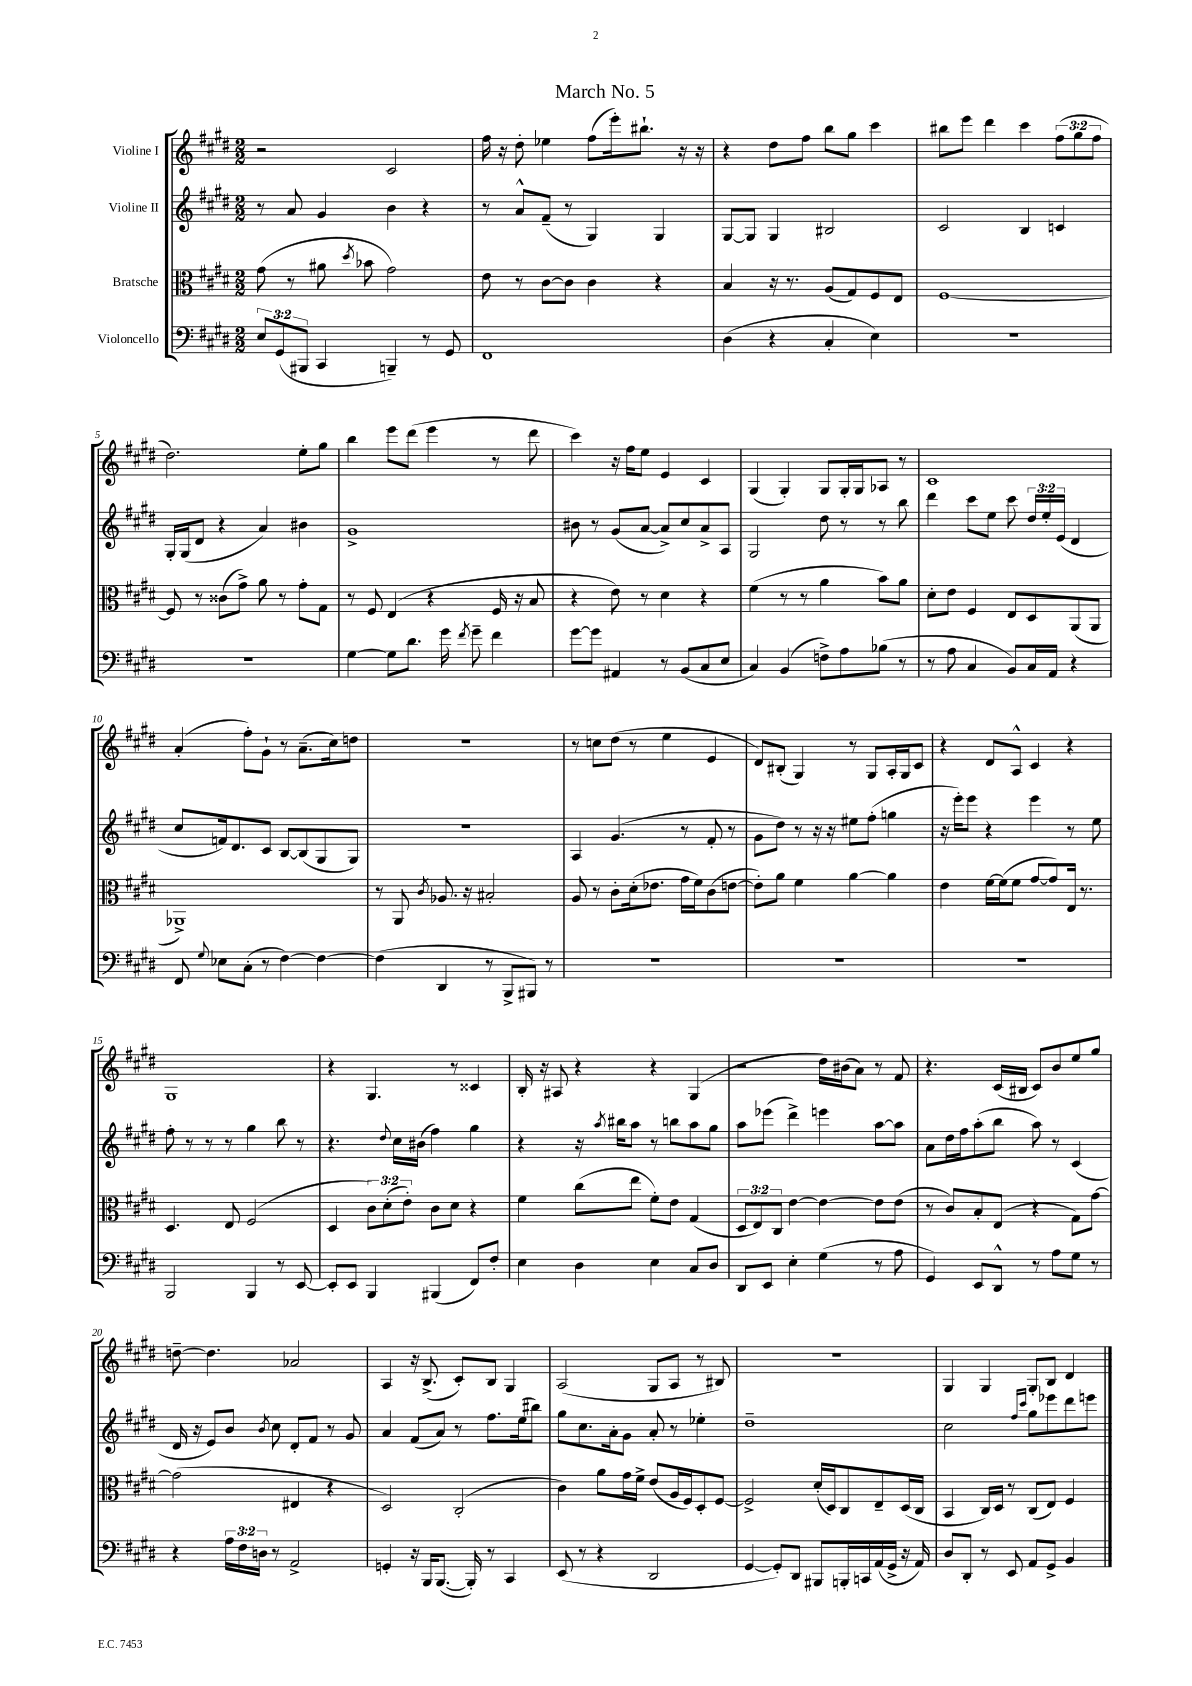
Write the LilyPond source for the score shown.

\header { title = "March No. 5" }
<<
\new StaffGroup <<
\new Staff = "s0" \with { instrumentName = "Violine I" } {
    \clef treble \key e \major \numericTimeSignature \time 2/2 \override Staff.TupletNumber.text = #tuplet-number::calc-fraction-text
    \autoBeamOff r2 cis'2 |
    fis''16 r16 dis''8-. ees''4 fis''8[( e'''16-.) bis''8.]-! r16 r16 |
    r4 dis''8[ fis''8] b''8[ gis''8] cis'''4 |
    bis''8[ e'''8] dis'''4 cis'''4 \tuplet 3/2 { fis''8[( gis''8 fis''8] } |
    dis''2.) e''8[-. gis''8] |
    b''4 e'''8[ dis'''8]( e'''4 r8 dis'''8 |
    cis'''4) r16 fis''16[ e''8] e'4 cis'4 |
    gis4( gis4-.) gis8[ gis16-. gis16 aes8] r8 |
    cis'1 |
    a'4-.( fis''8[-.) gis'8]-! r8 a'8.[--( cis''16) d''8] |
    r1 |
    r8 c''8[ dis''8]( r8 e''4 e'4 |
    dis'8[) bis8]-.( gis4) r8 gis8[ a16-. gis16 cis'8] |
    r4 dis'8[ a8]-^ cis'4 r4 |
    gis1 |
    r4 gis4. r8 cisis'4 |
    b16-. r16 ais8 r4 r4 gis4( |
    r2 dis''16[) bis'16( a'8]) r8 fis'8 |
    r4. cis'16[( bis16] cis'8[) b'8 e''8 gis''8] |
    d''8~-- d''4. aes'2 |
    a4 r16 b8.->( cis'8[-.) b8] gis4 |
    a2( gis8[ a8] r8 bis8) |
    R1 |
    gis4 gis4 gis8[-. b8] dis'4 \bar "|." |
}
\new Staff = "s1" \with { instrumentName = "Violine II" } {
    \clef treble \key e \major \numericTimeSignature \time 2/2 \override Staff.TupletNumber.text = #tuplet-number::calc-fraction-text
    \autoBeamOff r8 a'8 gis'4 b'4 r4 |
    r8 a'8[-^ fis'8]--( r8 gis4) gis4 |
    gis8[~ gis8] gis4 bis2 |
    cis'2 b4 c'4 |
    gis16[-. gis16( dis'8] r4 a'4) bis'4 |
    gis'1-> |
    bis'8 r8 gis'8[( a'8]~ a'8[->) cis''8 a'8-> a8] |
    gis2 dis''8 r8 r8 b''8 |
    dis'''4 cis'''8[ e''8] cis'''8 \tuplet 3/2 { dis''16[ e''16-. e'16]( } dis'4 |
    cis''8[ f'16) dis'8. cis'8] b8[~ b8( gis8 gis8]) |
    r1 |
    a4 gis'4.( r8 fis'8-. r8 |
    gis'8[ dis''8]) r8 r16 r16 eis''8[ fis''8]-.( g''4 |
    r16 e'''16[-.) e'''8] r4 e'''4 r8 e''8 |
    fis''8-. r8 r8 r8 gis''4 b''8 r8 |
    r4. \appoggiatura { dis''8 } cis''16[ bis'16]( fis''4) gis''4 |
    r4 r16 \acciaccatura { a''8 } bis''16[ a''8] r8 b''8[ a''8 gis''8] |
    a''8[ ees'''8]( dis'''4->) e'''4 a''8[~ a''8] |
    a'8[ dis''16 fis''16 a''8-.( b''8] a''8) r8 cis'4( |
    dis'16 r16 e'8[) b'8] \acciaccatura { b'8 } cis''8 dis'8[-. fis'8] r8 gis'8 |
    a'4 fis'8[( a'8]) r8 fis''8.[ e''16( bis''8]) |
    gis''8[ cis''8. a'16-. gis'8] a'8-. r8 ees''4-. |
    dis''1-- |
    cis''2 \grace { fis''16[ cis'''16] } gis''8[ ees'''8 dis'''8 e'''8] \bar "|." |
}
\new Staff = "s2" \with { instrumentName = "Bratsche" } {
    \clef alto \key e \major \numericTimeSignature \time 2/2 \override Staff.TupletNumber.text = #tuplet-number::calc-fraction-text
    \autoBeamOff gis'8( r8 ais'8 \acciaccatura { dis''8 } bes'8 gis'2) |
    e'8 r8 cis'8[~ cis'8] cis'4 r4 |
    b4 r16 r8. a8[( gis8) fis8 e8] |
    fis1~ |
    fis8 r8 cisis'8[( gis'8]->) a'8 r8 gis'8[-. gis8] |
    r8 fis8 e4( r4 fis16 r16 b8 |
    r4 e'8) r8 dis'4 r4 |
    fis'4( r8 r8 a'4 b'8[) a'8] |
    dis'8[-. e'8] fis4 e8[ dis8 a,8( a,8] |
    aes,1->) |
    r8 a,8 \acciaccatura { cis'8 } aes8. r16 bis2-. |
    a8 r8 cis'8[-. dis'16-.( ees'8.] gis'16[ fis'16) cis'8( e'8]~ |
    e'8[-.) a'8] fis'4 a'4~ a'4 |
    e'4 fis'16[~ fis'16( fis'8] gis'8[~ gis'8) e16] r8. |
    dis4. e8 fis2( |
    dis4 \tuplet 3/2 { cis'8[) dis'8-.( e'8]-.) } cis'8[ dis'8] r4 |
    fis'4 cis''8[( e''8] fis'8[-.) e'8] gis4( |
    \tuplet 3/2 { dis8[ e8) cis8] } e'4~ e'4~ e'8[ e'8]( |
    r8 cis'8[) b8-. e8]( r4 gis8[) gis'8]~ |
    gis'2( eis4 r4 |
    dis2) cis2-.( |
    cis'4) a'8[ gis'16 fis'16]-> e'8[( a16 fis16) dis8-. fis8]~ |
    fis2-> dis'16[-.( dis16) cis8 e8-- dis16( cis16] |
    b,4 cis16[) dis16] r8 cis8[( e8]) fis4 \bar "|." |
}
\new Staff = "s3" \with { instrumentName = "Violoncello" } {
    \clef bass \key e \major \numericTimeSignature \time 2/2 \override Staff.TupletNumber.text = #tuplet-number::calc-fraction-text
    \autoBeamOff \tuplet 3/2 { e8[ gis,8( bis,,8] } cis,4 b,,4--) r8 gis,8 |
    fis,1 |
    dis4( r4 cis4-. e4) |
    R1 |
    R1 |
    gis4~ gis8[ dis'8.] gis'16 \acciaccatura { fis'8 } gis'8-- fis'4 |
    gis'8[~ gis'8] ais,4 r8 b,8[( cis8 e8] |
    cis4) b,4( f8[->) a8 bes8]( r8 |
    r8 a8 cis4 b,8[) cis16 a,16] r4 |
    fis,8 \appoggiatura { gis8 } ees8[ cis8]-.( r8 fis4~) fis4~ |
    fis4( dis,4 r8 b,,8[-> bis,,8]) r8 |
    R1 |
    R1 |
    R1 |
    b,,2 b,,4 r8 e,8~ |
    e,8[-. e,8] b,,4 bis,,4( fis,8[) fis8]-. |
    e4 dis4 e4 cis8[ dis8] |
    dis,8[ e,8] e4-. gis4( r8 a8 |
    gis,4) e,8[ dis,8]-^ r8 a8[ gis8] r8 |
    r4 \tuplet 3/2 { a16[ fis16 d16] } r8 a,2-> |
    g,4-. r16 b,,16[ b,,8.]~( b,,16-.) r8 cis,4 |
    e,8( r8 r4 dis,2 |
    gis,4~ gis,8[-.) dis,8] bis,,8[ b,,16-. c,16 a,16( gis,16]-> r16 a,16) |
    dis8[ dis,8]-. r8 e,8 a,8[ gis,8]-> b,4 \bar "|." |
}
>>
>>
